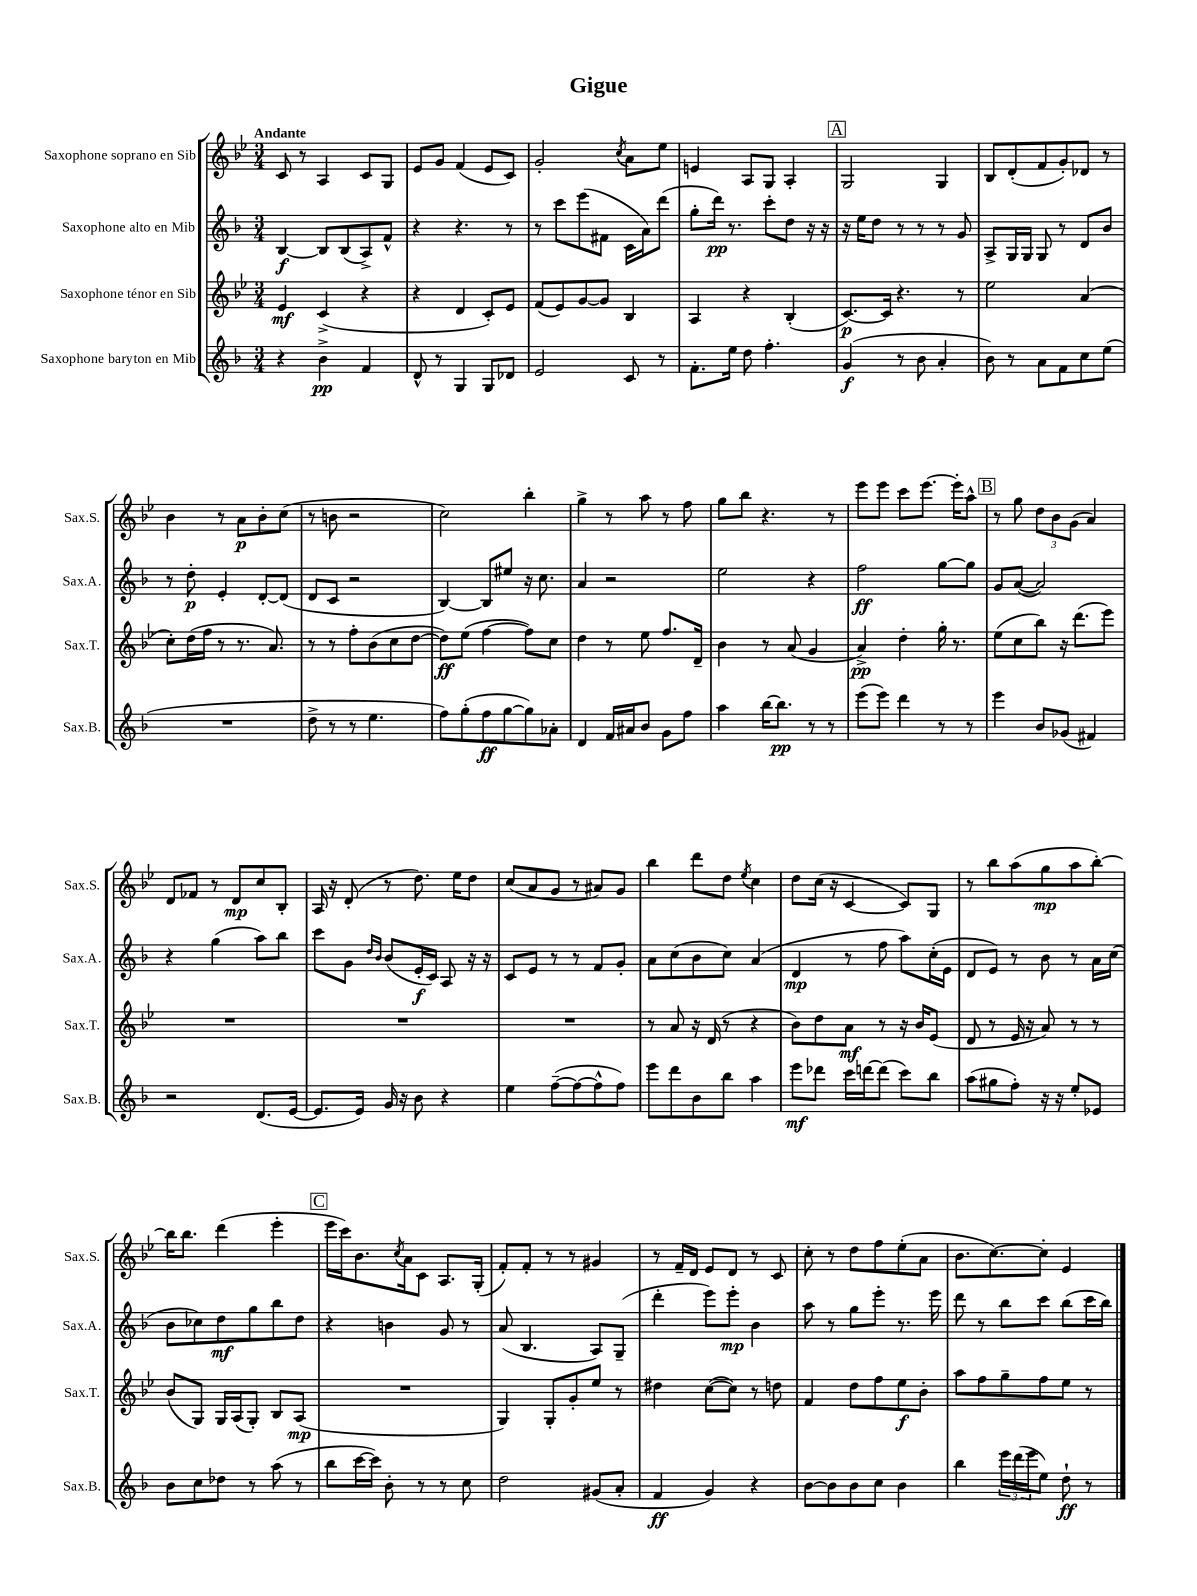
\header { title = "Gigue" }
<<
\new StaffGroup <<
\new Staff = "s0" \with { instrumentName = "Saxophone soprano en Sib" shortInstrumentName = "Sax.S." } {
    \clef treble \key bes \major \numericTimeSignature \time 3/4 \tempo "Andante"
    c'8 r8 a4 c'8 g8 |
    ees'8 g'8 f'4( ees'8 c'8) |
    g'2-. \acciaccatura { c''8 } a'8 ees''8 |
    e'4 a8 g8 a4-. |
    \mark \markup { \box "A" } g2 g4 |
    bes8 d'8-.( f'8 g'8-.) des'8 r8 |
    bes'4 r8 a'8\p bes'8-. c''8( |
    r8 b'8 r2 |
    c''2) bes''4-. |
    g''4-> r8 a''8 r8 f''8 |
    g''8 bes''8 r4. r8 |
    ees'''8 ees'''8 c'''8 ees'''8.~ ees'''16-. a''8-^ |
    \mark \markup { \box "B" } r8 g''8 \tuplet 3/2 { d''8 bes'8 g'8( } a'4) |
    d'8 fes'8 r8 d'8\mp c''8 bes8-. |
    a16 r16 d'8-.( r8 d''8.) ees''16 d''8 |
    c''8( a'8 g'8 r8 ais'8) g'8 |
    bes''4 d'''8 d''8 \acciaccatura { ees''8 } c''4 |
    d''8 c''16( r16 c'4~ c'8) g8 |
    r8 bes''8 a''8( g''8\mp a''8 bes''8~-.) |
    bes''16 bes''8. d'''4( ees'''4-. |
    \mark \markup { \box "C" } ees'''16 c'''16) bes'8. \acciaccatura { c''8 } a'16 c'8 a8. g16-.( |
    f'8-.) f'8-. r8 r8 gis'4 |
    r8 f'16-- d'16 ees'8 d'8 r8 c'8 |
    c''8-. r8 d''8 f''8 ees''8-.( a'8 |
    bes'8. c''8.~) c''8-. ees'4 \bar "|." |
}
\new Staff = "s1" \with { instrumentName = "Saxophone alto en Mib" shortInstrumentName = "Sax.A." } {
    \clef treble \key f \major \numericTimeSignature \time 3/4
    bes4~\f bes8 bes8( a8->) f'8-^ |
    r4 r4. r8 |
    r8 c'''8 e'''8( fis'8 c'16 a'16) d'''8( |
    g''8-. d'''16\pp) r8. c'''8-. d''8 r16 r16 |
    \mark \markup { \box "A" } r16 e''16 d''8 r8 r8 r8 g'8 |
    a8-> g16 g16 g8 r8 d'8 bes'8 |
    r8 d''8-.\p e'4-. d'8~-. d'8( |
    d'8 c'8 r2 |
    bes4~) bes8 eis''8 r16 c''8. |
    a'4 r2 |
    e''2 r4 |
    f''2\ff g''8~ g''8 |
    \mark \markup { \box "B" } g'8 a'8~( a'2) |
    r4 g''4( a''8) bes''8 |
    c'''8 g'8 \grace { d''16 bes'16 } bes'8( e'16-.\f c'16) a8 r16 r16 |
    c'8 e'8 r8 r8 f'8 g'8-. |
    a'8 c''8( bes'8 c''8) a'4( |
    d'4\mp r8 f''8 a''8) c''16-.( e'16 |
    d'8 e'8) r8 bes'8 r8 a'16 c''16( |
    bes'8 ces''8) d''8\mf g''8 bes''8 d''8 |
    \mark \markup { \box "C" } r4 b'4 g'8 r8 |
    a'8( bes4. a8) g8--( |
    d'''4-. e'''8) e'''8-.\mp bes'4 |
    a''8 r8 g''8 e'''8-. r8. e'''16 |
    d'''8 r8 bes''8 c'''8 bes''8( c'''16 bes''16) \bar "|." |
}
\new Staff = "s2" \with { instrumentName = "Saxophone ténor en Sib" shortInstrumentName = "Sax.T." } {
    \clef treble \key bes \major \numericTimeSignature \time 3/4
    ees'4\mf c'4->( r4 |
    r4 d'4 c'8-.) ees'8 |
    f'8( ees'8) g'8~ g'8 bes4 |
    a4 r4 bes4-.( |
    \mark \markup { \box "A" } c'8.~\p) c'16 r4. r8 |
    ees''2 a'4( |
    c''8-.) d''16( f''16 r8 r8. a'8.) |
    r8 r8 f''8-. bes'8( c''8 d''8~ |
    d''8\ff) ees''8( f''4~ f''8) c''8 |
    d''4 r8 ees''8 f''8. d'16-- |
    bes'4 r8 a'8( g'4 |
    a'4->\pp) d''4-. g''16-. r8. |
    \mark \markup { \box "B" } ees''8( c''8 bes''8) r16 d'''8.( ees'''8) |
    R2. |
    R2. |
    R2. |
    r8 a'8 r16 d'16( r8 r4 |
    bes'8) d''8 a'8\mf r8 r16 bes'16 ees'8( |
    d'8 r8 ees'16 r16 a'8) r8 r8 |
    bes'8( g8) g16 a16( g8-.) bes8 a8\mp( |
    \mark \markup { \box "C" } R2. |
    g4) g8-. g'8-. ees''8 r8 |
    dis''4 c''8~( c''8) r8 d''8 |
    f'4 d''8 f''8 ees''8\f bes'8-. |
    a''8 f''8 g''8-- f''8 ees''8 r8 \bar "|." |
}
\new Staff = "s3" \with { instrumentName = "Saxophone baryton en Mib" shortInstrumentName = "Sax.B." } {
    \clef treble \key f \major \numericTimeSignature \time 3/4
    r4 bes'4->\pp f'4 |
    d'8-^ r8 g4 g8 des'8 |
    e'2 c'8 r8 |
    f'8.-. e''16 d''8 f''4.-. |
    \mark \markup { \box "A" } g'4\f( r8 bes'8 a'4-. |
    bes'8) r8 a'8 f'8 c''8 e''8( |
    R2. |
    d''8-> r8 r8 e''4. |
    f''8) g''8-.( f''8\ff g''8~ g''8) aes'8-. |
    d'4 f'16 ais'16 bes'8 g'8 f''8 |
    a''4 bes''16~ bes''8.\pp r8 r8 |
    e'''8( e'''8) d'''4 r8 r8 |
    \mark \markup { \box "B" } e'''4 bes'8 ges'8( fis'4) |
    r2 d'8.( e'16~ |
    e'8. e'16) g'16 r16 bes'8 r4 |
    e''4 f''8~--( f''8~ f''8-^ f''8) |
    e'''8 d'''8 bes'8 bes''8 a''4 |
    e'''8\mf des'''8 c'''16 d'''16~ d'''8( c'''8) bes''8 |
    a''8( gis''8 f''8-.) r16 r16 e''8-. ees'8 |
    bes'8 c''8 des''8 r8 a''8( r8 |
    \mark \markup { \box "C" } bes''8 c'''16~ c'''16) bes'8-. r8 r8 c''8 |
    d''2 gis'8( a'8-. |
    f'4\ff g'4) r4 |
    bes'8~ bes'8 bes'8 c''8 bes'4 |
    bes''4 \tuplet 3/2 { e'''16 d'''16( e'''16 } e''8) d''8-!\ff r8 \bar "|." |
}
>>
>>
\layout { \context { \Score \remove "Bar_number_engraver" } }
